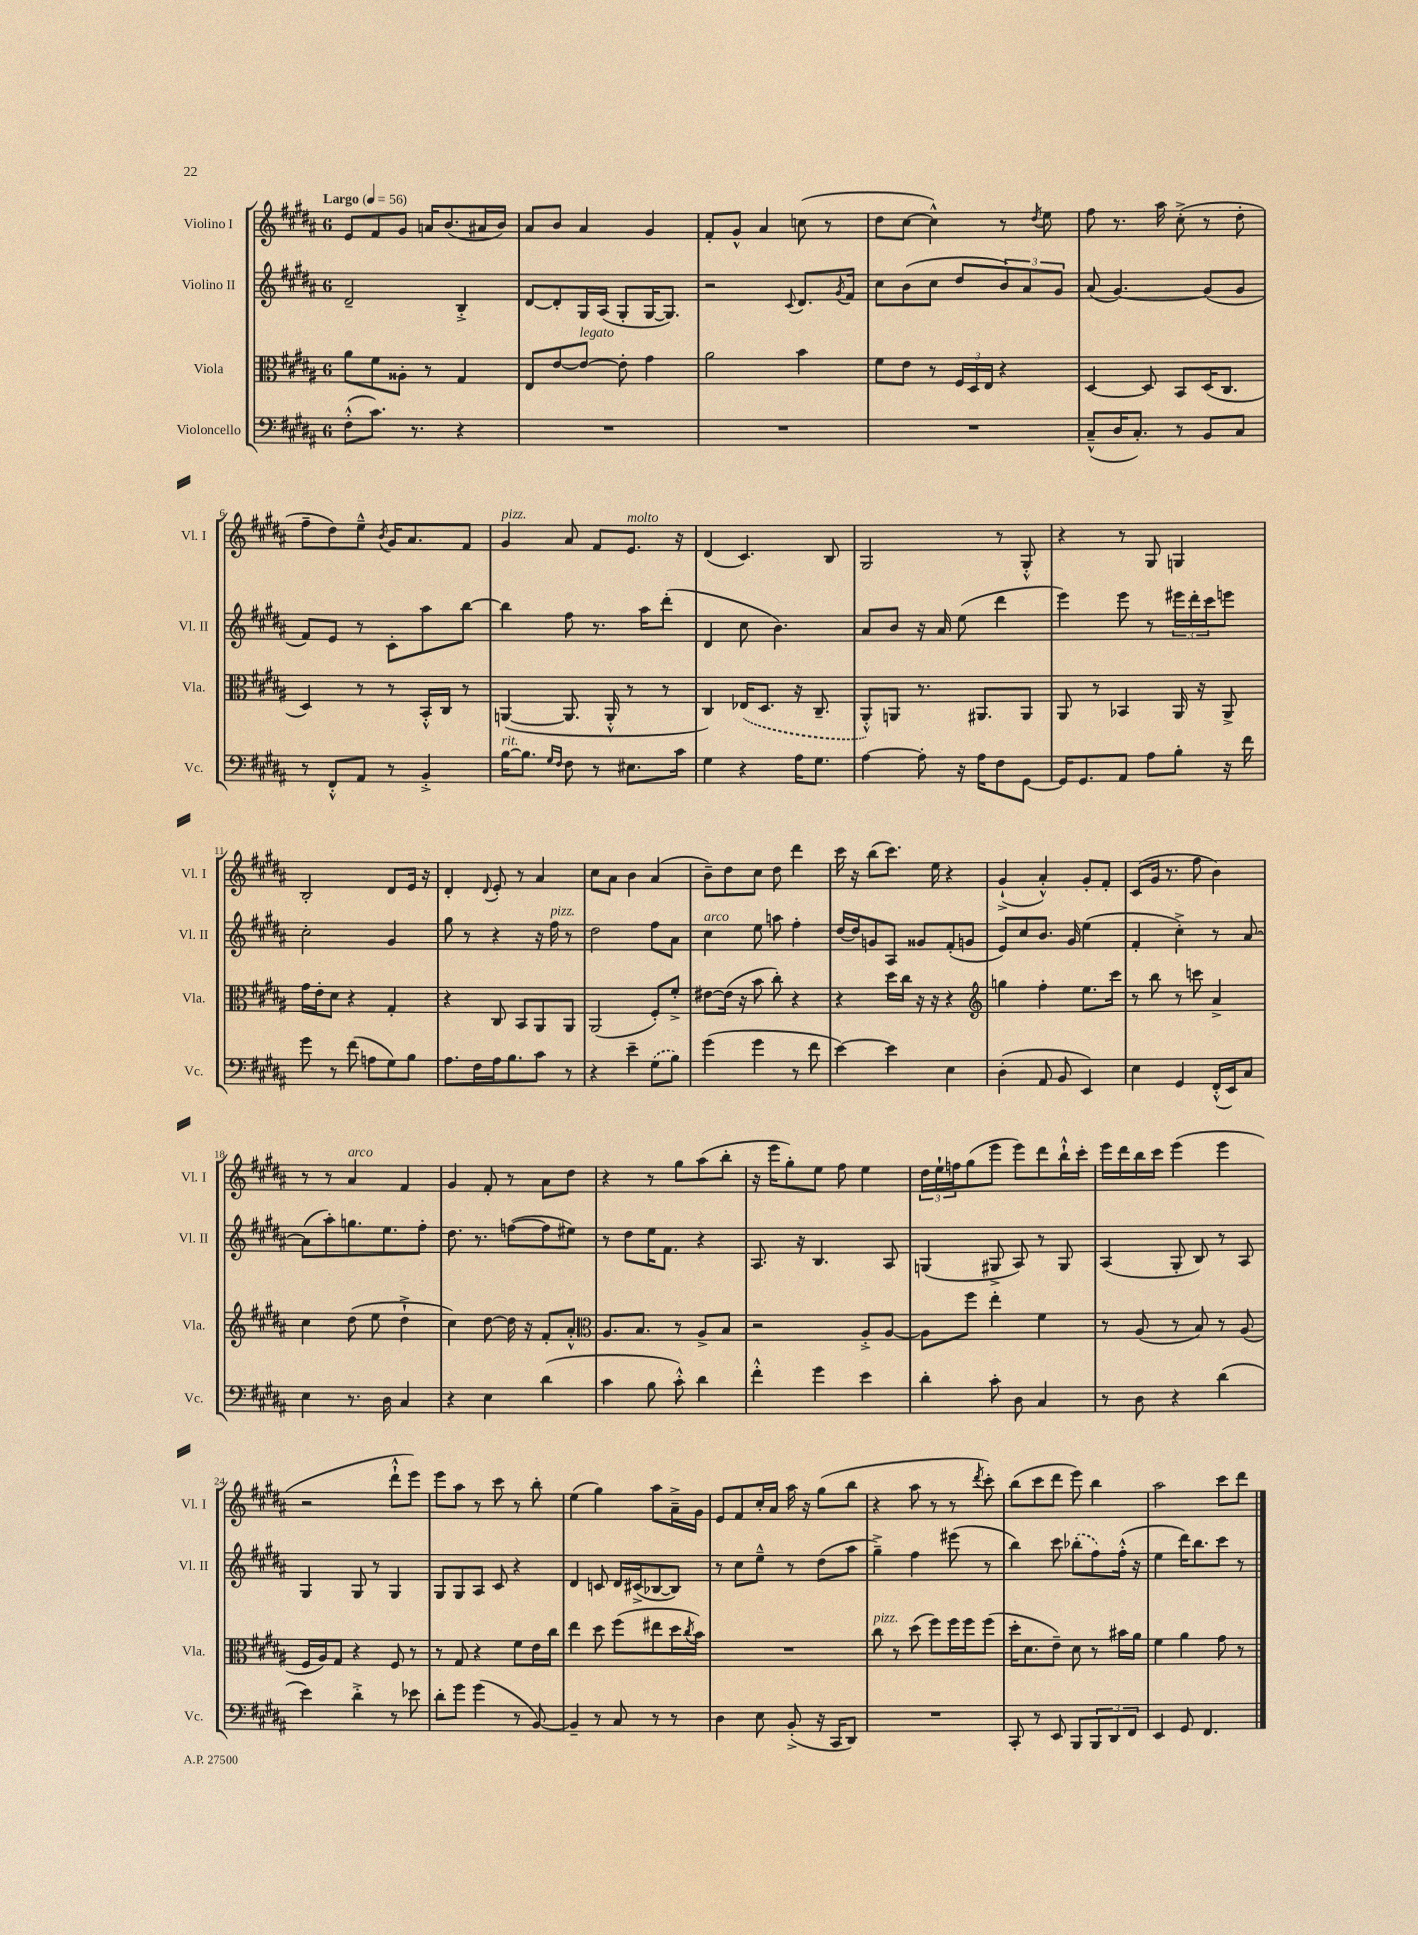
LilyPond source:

<<
\new StaffGroup <<
\new Staff = "s0" \with { instrumentName = "Violino I" shortInstrumentName = "Vl. I" } {
    \clef treble \key b \major \once \override Staff.TimeSignature.style = #'single-digit \time 6/8 \tempo "Largo" 4 = 56
    e'8 fis'8 gis'8 a'16 b'8.( ais'16 b'16) |
    ais'8 b'8 ais'4 gis'4 |
    fis'8-. gis'8-^ ais'4 c''8( r8 |
    dis''8 cis''8~ cis''4-^) r8 \acciaccatura { dis''8 } e''8 |
    fis''8 r8. ais''16 cis''8-.->( r8 dis''8-. |
    fis''8-- dis''8) e''8---^ \acciaccatura { b'8 } gis'16 ais'8. fis'8 |
    gis'4^\markup { \italic "pizz." } ais'8 fis'8 e'8.^\markup { \italic "molto" } r16 |
    dis'4( cis'4.) b8 |
    gis2 r8 gis8-.-^ |
    r4 r8 gis8 g4 |
    b2-. dis'8 e'16 r16 |
    dis'4-. \appoggiatura { dis'8 } e'8-. r8 ais'4 |
    cis''8 ais'8 b'4 ais'4( |
    b'8--) dis''8 cis''8 dis''8 dis'''4 |
    cis'''16 r16 b''8( cis'''8.) e''16 r4 |
    gis'4-!->( ais'4-.-^) gis'8-. fis'8-. |
    cis'8( gis'16 r8. fis''8 b'4) |
    r8 r8 ais'4^\markup { \italic "arco" } fis'4 |
    gis'4 fis'8-. r8 ais'8 dis''8 |
    r4 r8 gis''8 ais''8( b''8-. |
    r16 e'''16 gis''8-.) e''8 fis''8 e''4 |
    \tuplet 3/2 { dis''16 e''16-! f''16 } gis''8( e'''8 e'''8) dis'''8 b''16-!-^ cis'''16-. |
    e'''16 dis'''16 b''16 cis'''16 e'''4( e'''4 |
    r2 dis'''8-!-^ e'''8) |
    e'''8 ais''8 r8 cis'''8 r8 b''8-. |
    e''4( gis''4) ais''8 ais'16---> gis'16 |
    e'8 fis'8 cis''16-. ais'16 ais''16 r16 gis''8( b''8 |
    r4 ais''8 r8 r8 \acciaccatura { dis'''8 } cis'''8-.) |
    b''8( cis'''8 dis'''8 e'''8) b''4 |
    ais''2 cis'''8 dis'''8 \bar "|." |
}
\new Staff = "s1" \with { instrumentName = "Violino II" shortInstrumentName = "Vl. II" } {
    \clef treble \key b \major \once \override Staff.TimeSignature.style = #'single-digit \time 6/8
    dis'2-- b4-.-> |
    dis'8~ dis'8-. gis16 ais16( gis8-. gis16~ gis8.) |
    r2 \appoggiatura { cis'8 } dis'8. \acciaccatura { gis'8 } fis'16 |
    cis''8 b'8( cis''8 dis''8 \tuplet 3/2 { b'8) ais'8 gis'8 } |
    ais'8( gis'4.~) gis'8( gis'8 |
    fis'8) e'8 r8 cis'8-. ais''8 b''8~ |
    b''4 fis''8 r8. ais''16 dis'''8-.( |
    dis'4 cis''8 b'4.) |
    ais'8 b'8 r16 ais'16 e''8( dis'''4 |
    e'''4) e'''8 r8 \tuplet 3/2 { eis'''16 dis'''16-. cis'''16 } e'''8 |
    cis''2-. gis'4 |
    gis''8 r8 r4 r16 fis''16^\markup { \italic "pizz." } r8 |
    dis''2 fis''8 ais'8 |
    cis''4^\markup { \italic "arco" } e''8 a''8 fis''4-. |
    dis''16~ dis''16 g'8 ais8 gisis'8 fis'8-.( g'8 |
    e'8) cis''8 b'8. gis'16 e''4( |
    fis'4-. cis''4-.->) r8 ais'8~ |
    ais'8( ais''8-.) g''8. e''8. fis''8-. |
    dis''8. r8. f''8~( f''8 eis''8) |
    r8 dis''8 e''16 fis'8. r4 |
    ais8. r16 b4. ais8 |
    g4( gis8-> ais8) r8 gis8 |
    ais4( gis8-. b8) r8 ais8 |
    gis4 gis8 r8 gis4 |
    gis8 gis8 ais8 cis'8 r4 |
    dis'4 c'8 dis'16 cis'16->( bes8~ bes8) |
    r8 cis''8 e''8---^ r8 dis''8( ais''8 |
    gis''4--->) fis''4 eis'''8( r8 |
    b''4) cis'''8 \once \slurDashed bes''8-.( fis''8) fis''16-.-^( r16 |
    e''4 dis'''16) b''8. cis'''8 r8 \bar "|." |
}
\new Staff = "s2" \with { instrumentName = "Viola" shortInstrumentName = "Vla." } {
    \clef alto \key b \major \once \override Staff.TimeSignature.style = #'single-digit \time 6/8
    ais'8 fis'8 aisis8-. r8 gis4 |
    e8 e'8~ e'8~^\markup { \italic "legato" } e'8-. gis'4 |
    ais'2 b'4 |
    fis'8 e'8 r8 \tuplet 3/2 { fis16 dis16 e16 } r4 |
    dis4~ dis8 b,8 dis16( cis8. |
    dis4) r8 r8 b,16-.-^ cis16 r8 |
    a,4~( a,8. a,16-.-^ r8 r8 |
    cis4) \once \slurDashed ees16( dis8. r16 cis8.-- |
    ais,8-.-^) a,8 r8. ais,8. ais,8 |
    ais,8 r8 bes,4 ais,16 r16 ais,8-> |
    gis'16 e'16-. dis'8 r4 gis4-. |
    r4 cis8 b,8 ais,8 ais,8 |
    ais,2( fis8-.) fis'8-.-> |
    eis'8~ eis'16( r16 b'8 cis''8-.) r4 |
    r4 dis''16 cis''16 r16 r16 r4 |
    \clef treble g''4 fis''4-. e''8. cis'''16 |
    r8 b''8 r8 c'''8 ais'4-> |
    cis''4 dis''8( e''8 dis''4-!-> |
    cis''4) dis''8~ dis''16 r16 fis'8-. ais'8-.-^ |
    \clef alto ais8. b8. r8 ais8-> b8 |
    r2 ais8-.-> ais8~ |
    ais8 fis''8 e''4-. fis'4 |
    r8 ais8( r8 b8) r8 ais8( |
    fis16 ais16) gis8 r4 fis8 r8 |
    r8 gis8 r4 fis'8 e'16 cis''16 |
    e''4 dis''8 fis''8( eis''8 dis''16 \acciaccatura { cis''8 } b'16) |
    R2. |
    cis''8^\markup { \italic "pizz." } r8 dis''8( fis''8) fis''16 fis''16 fis''8( |
    dis''16-. dis'8. e'8--) dis'8 r8 bis'16 ais'16 |
    fis'4 ais'4 gis'8 r8 \bar "|." |
}
\new Staff = "s3" \with { instrumentName = "Violoncello" shortInstrumentName = "Vc." } {
    \clef bass \key b \major \once \override Staff.TimeSignature.style = #'single-digit \time 6/8
    fis8-.-^( cis'8.) r8. r4 |
    R2. |
    R2. |
    R2. |
    cis8---^( dis16 cis8.-.) r8 b,8 cis8 |
    r8 fis,8-.-^ ais,8 r8 b,4-.-> |
    b16~^\markup { \italic "rit." } b8. \grace { gis16 fis16 } fis8 r8 eis8. cis'16 |
    gis4 r4 ais16 gis8. |
    ais4~ ais8-. r16 ais16 fis8 gis,8~ |
    gis,16 gis,8. ais,8 ais8 b8-. r16 fis'16 |
    gis'8 r8 fis'8( a8 gis8) b8 |
    ais8. fis16 ais16 b8. cis'8 r8 |
    r4 e'4-- \once \slurDashed gis8( b8) |
    gis'4( gis'4 r8 fis'8 |
    e'4~) e'4 e4 |
    dis4-.( ais,8 b,8 e,4) |
    e4 gis,4 fis,16-.-^( e,16) cis8 |
    e4 r8. dis16 cis4 |
    r4 e4 dis'4( |
    cis'4 b8 cis'8-.-^) dis'4 |
    fis'4-.-^ gis'4 e'4 |
    dis'4-. cis'8-. dis8 cis4 |
    r8 dis8 r4 dis'4( |
    e'4) dis'4-.-> r8 ees'8 |
    dis'8-. gis'8 gis'4( r8 b,8~) |
    b,4-- r8 cis8 r8 r8 |
    dis4 e8 b,8-.->( r16 cis,16 dis,8) |
    R2. |
    cis,8-. r8 e,8 b,,8 \tuplet 3/2 { b,,8 dis,8 fis,8 } |
    e,4 gis,8 fis,4. \bar "|." |
}
>>
>>
